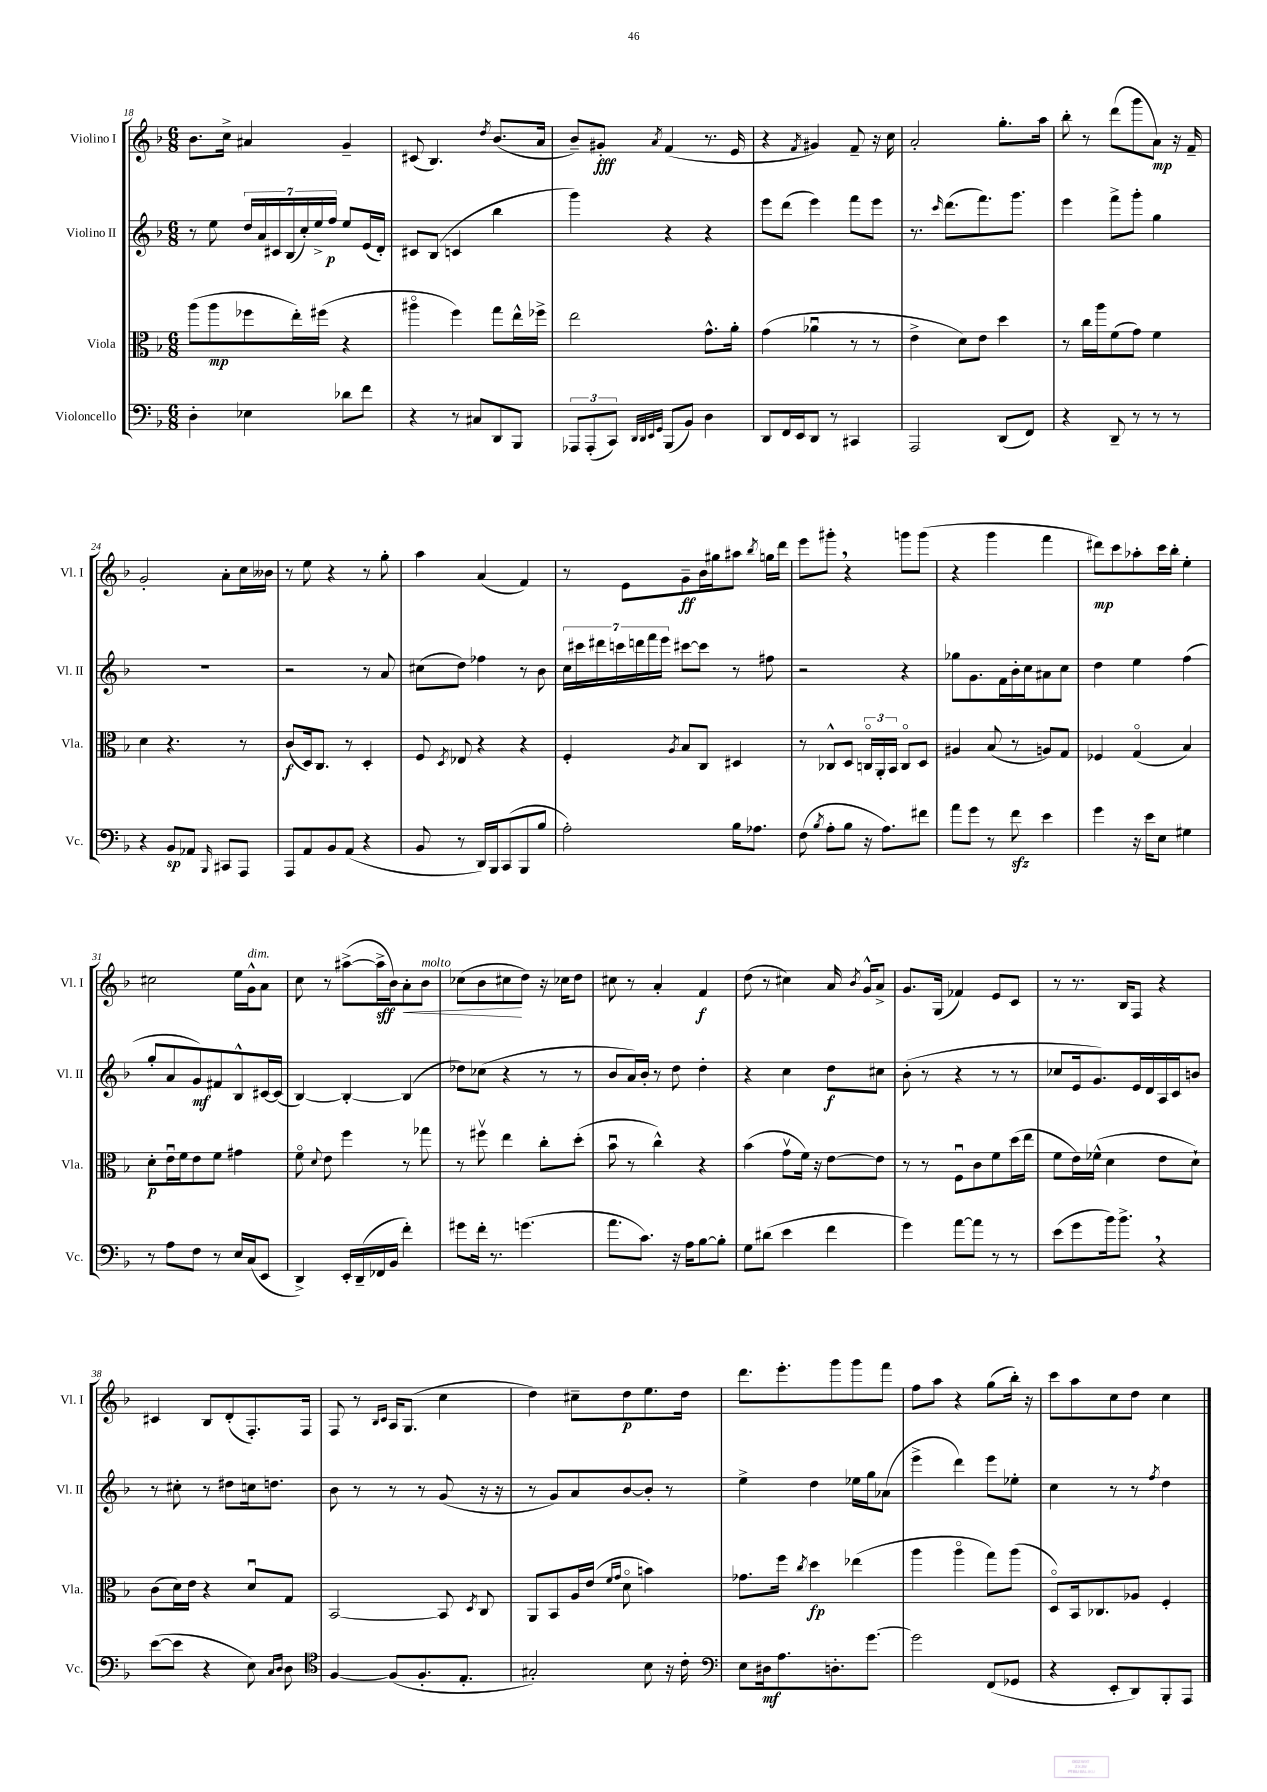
<<
\new StaffGroup <<
\new Staff = "s0" \with { instrumentName = "Violino I" shortInstrumentName = "Vl. I" } {
    \clef treble \key f \major \numericTimeSignature \time 6/8
    \autoBeamOff bes'8.[ c''16]-> ais'4 g'4-- |
    cis'8( bes4.) \acciaccatura { d''8 } bes'8.[( a'16] |
    bes'8[--) gis'8]-.\fff \acciaccatura { a'8 } f'4( r8. e'16 |
    r4 \acciaccatura { f'8 } gis'4) f'8-- r16 c''16 |
    a'2-. g''8.[-. a''16] |
    bes''8-. r8 d'''8[( g'''8 a'8]\mp) r16 f'16-- |
    g'2-. a'8[-. c''16 beses'16] |
    r8 e''8 r4 r8 g''8-. |
    a''4 a'4( f'4) |
    r8 e'8[ g'8--\ff bes'16 gis''16 ais''8] \acciaccatura { bes''8 } g''16[ d'''16] |
    e'''8[ gis'''8]-. \breathe r4 g'''8[ g'''8]( |
    r4 g'''4 f'''4 |
    dis'''8[\mp) c'''8 aes''8-. c'''16 bes''16]-. e''4-. |
    cis''2 e''16[ g'16-^^\markup { \italic "dim." } a'8] |
    c''8 r8 ais''8[~->( ais''16->\sff bes'16) a'8-.\< bes'8]^\markup { \italic "molto" } |
    ces''8[( bes'8 cis''8\! d''8]) r16 ces''16[ d''8] |
    cis''8 r8 a'4-. f'4\f |
    d''8( r8 cis''4) a'16 \acciaccatura { bes'8 } g'16[-^ a'8]-> |
    g'8.[ g16]( fes'4) e'8[ c'8] |
    r8 r8. bes16[ f8] r4 |
    cis'4 bes8[ d'8-.( f8.-.) f16] |
    f8 r8 \grace { bes16[ c'16] } a16[ g8.]( c''4 |
    d''4) cis''8[-- d''8\p e''8. d''16] |
    d'''8.[ e'''8.-. g'''8 g'''8 f'''8] |
    f''8[ a''8] r4 g''8[( bes''16]-.) r16 |
    c'''8[ a''8 c''8 d''8] c''4 \bar "|." |
}
\new Staff = "s1" \with { instrumentName = "Violino II" shortInstrumentName = "Vl. II" } {
    \clef treble \key f \major \numericTimeSignature \time 6/8
    \autoBeamOff r8 e''8 \tuplet 7/4 { d''16[ a'16 cis'16 bes16( c''16-.) e''16-> f''16]\p } e''8[ e'16( d'16]-.) |
    cis'8[ bes8]( c'4 bes''4 |
    g'''4) r4 r4 |
    e'''8[ d'''8]( e'''4) f'''8[ e'''8] |
    r8. \grace { c'''16 } d'''8.[( f'''8.) g'''8.] |
    e'''4 f'''8[-> g'''8]-. g''4 |
    R2. |
    r2 r8 a'8 |
    cis''8[( d''8]) fes''4 r8 bes'8 |
    \tuplet 7/4 { c''16[ cis'''16 dis'''16 c'''16 d'''16 f'''16 e'''16] } cis'''8[~ cis'''8] r8 fis''8 |
    r2 r4 |
    ges''8[ g'8. f'16 bes'16-. c''16 ais'8 c''8] |
    d''4 e''4 f''4( |
    g''8[-. a'8 g'8\mf) fis'8 bes8-^ cis'16~ cis'16]( |
    bes4~) bes4~-. bes4( |
    des''8[) ces''8]( r4 r8 r8 |
    bes'8[ a'16) bes'16]-. r8 d''8 d''4-. |
    r4 c''4 d''8[\f cis''8] |
    bes'8-.( r8 r4 r8 r8 |
    ces''8[ e'16 g'8.) e'16 d'16 a16 c'16 b'8] |
    r8 cis''8-. r8 dis''8[ c''16 d''8.] |
    bes'8 r8 r8 r8 g'8( r16 r16 |
    r8 g'8[) a'8 bes'8~ bes'8]-. r8 |
    e''4-> d''4 ees''16[ g''16 aes'8]( |
    e'''4-> d'''4) e'''8[ ees''8]-. |
    c''4 r8 r8 \acciaccatura { f''8 } d''4 \bar "|." |
}
\new Staff = "s2" \with { instrumentName = "Viola" shortInstrumentName = "Vla." } {
    \clef alto \key f \major \numericTimeSignature \time 6/8
    \autoBeamOff a''8[( a''8\mp fes''8 e''16-.) fis''16]( r4 |
    ais''4\flageolet f''4) g''8[ e''16-^ fes''16]-> |
    e''2 g'8.[-^ a'16]-. |
    g'4( aes'4\downbow r8 r8 |
    e'4-> d'8[) e'8] d''4 |
    r8 c''16[ a''16 f'8( g'8]) f'4 |
    d'4 r4. r8 |
    c'8[\f( d16) c8.] r8 d4-. |
    f8 \acciaccatura { d8 } ees8 r4 r4 |
    f4-. \acciaccatura { a8 } bes8[ c8] dis4 |
    r8 ces8[-^ d8] \tuplet 3/2 { c16[\flageolet a,16-. bes,16] } c8[\flageolet d8] |
    ais4 bes8( r8 a8[) g8] |
    fes4 g4\flageolet( bes4) |
    d'8[-.\p e'16\downbow f'16 e'8 f'8] gis'4 |
    f'8\flageolet \appoggiatura { d'8 } e'8 f''4 r8 ges''8 |
    r8 fis''8\upbow e''4 c''8[-. d''8]-.( |
    bes'8\downbow r8 c''4-^) r4 |
    bes'4( g'8[\upbow f'16]) r16 e'8[~ e'8] |
    r8 r8 f8[\downbow c'8 f'8 d''16( e''16] |
    f'8[ e'16) fes'16]-^( d'4 e'8[ d'8]-!) |
    c'8[( d'16) e'16] r4 d'8[\downbow g8] |
    bes,2~ bes,8 \acciaccatura { d8 } c8 |
    a,8[ bes,8 a16 e'16]( \grace { f'16[ g'16] } d'8\flageolet b'4) |
    ges'8.[ f''16] \acciaccatura { c''8 } d''4\fp ees''4( |
    a''4 a''4\flageolet g''8[) a''8]( |
    d8[\flageolet) bes,16 ces8. aes8] f4-. \bar "|." |
}
\new Staff = "s3" \with { instrumentName = "Violoncello" shortInstrumentName = "Vc." } {
    \clef bass \key f \major \numericTimeSignature \time 6/8
    \autoBeamOff d4-. ees4 des'8[ f'8] |
    r4 r8 cis8[ d,8 bes,,8] |
    \tuplet 3/2 { aes,,8[ aes,,8-.( c,8]) } \grace { d,32[ d,32 e,32 g,32] } bes,,8[( bes,8]) d4 |
    d,8[ f,16 e,16 d,8] r8 cis,4 |
    a,,2 d,8[( f,8]) |
    r4 d,8-- r8 r8 r8 |
    r4 bes,8[\sp aes,8] \grace { bes,,16 } cis,8[ a,,8] |
    a,,8[ a,8 bes,8 a,8]( r4 |
    bes,8 r8 d,16[) bes,,16 c,8( bes,,8 bes8] |
    a2-.) bes16[ aes8.] |
    f8( \acciaccatura { bes8 } a8[-. bes8] r16 a8.[) fis'8] |
    a'8[ g'8] r8 f'8\sfz e'4 |
    g'4 r16 e'16[ e8] gis4 |
    r8 a8[ f8] r8 e16[ c16( e,8] |
    d,4->) e,16[-. d,16--( fes,16 bes,16] f'4-.) |
    gis'8[ f'16]-. r8. g'4.( |
    a'8.[ c'8.]) r16 a16[ bes8~ bes8]-. |
    g8[ dis'8]( e'4 f'4 |
    g'4) a'8[~ a'8] r8 r8 |
    e'8[( g'8 bes'16) bes'8.]-> \breathe r4 |
    e'8[~( e'8] r4 e8) \grace { c16[ d16] } d8 |
    \clef tenor f4~ f8[( f8.-. e8.]-. |
    gis2-.) bes8 r16 c'16-. |
    \clef bass e8[ dis16\mf a8. d8.-. g'8.]~ |
    g'2 f,8[( ges,8] |
    r4 e,8[-. d,8) bes,,8-. a,,8] \bar "|." |
}
>>
>>
\layout { \context { \Score currentBarNumber = #18 } }
